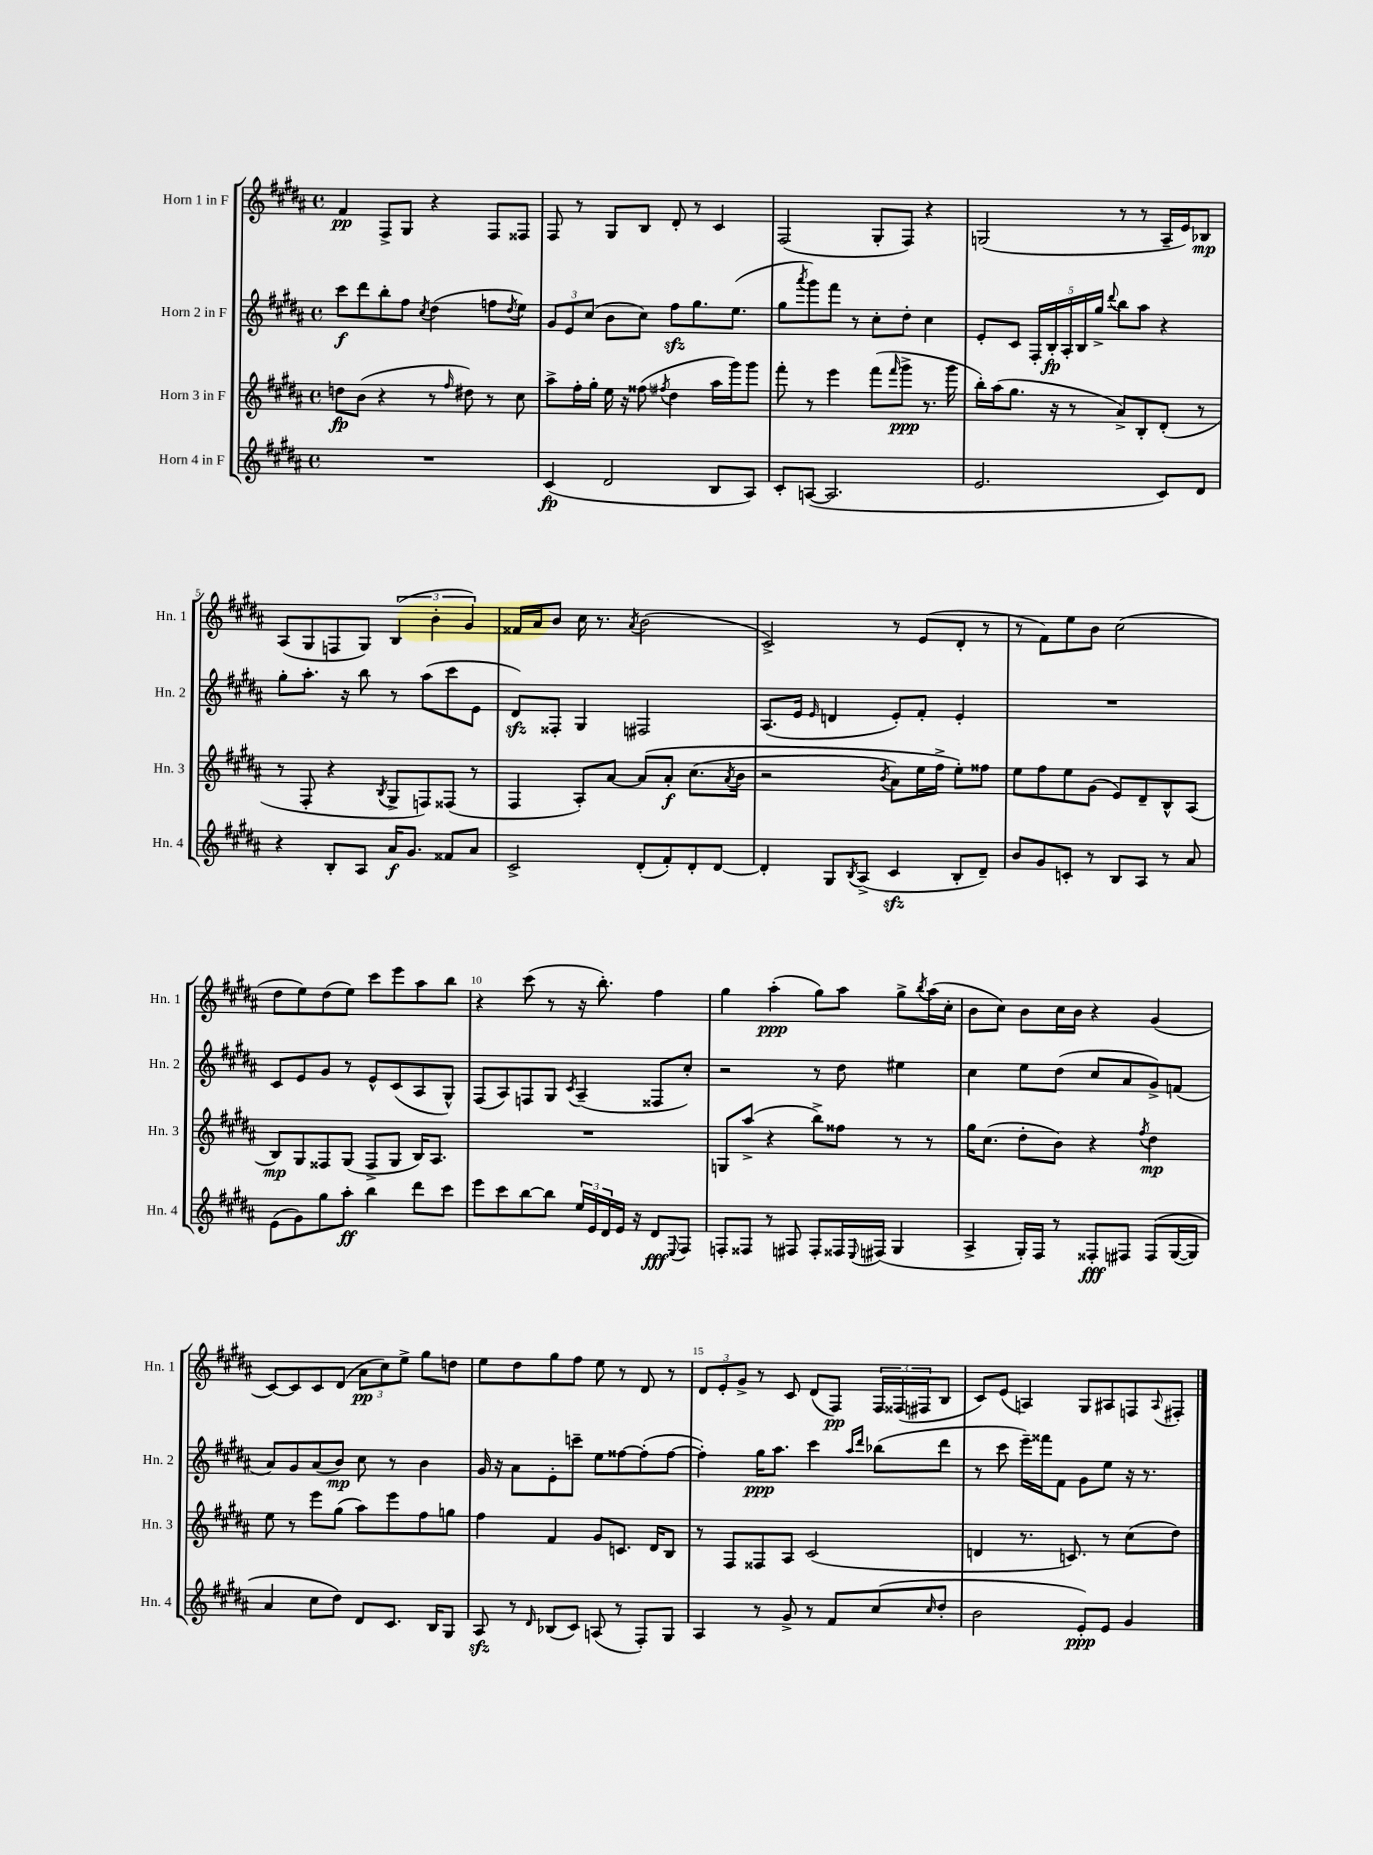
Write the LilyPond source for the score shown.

<<
\new StaffGroup <<
\new Staff = "s0" \with { instrumentName = "Horn 1 in F" shortInstrumentName = "Hn. 1" } {
    \clef treble \key b \major \defaultTimeSignature \time 4/4
    fis'4\pp fis8-> gis8 r4 fis8 fisis8 |
    fis8 r8 gis8 b8 dis'8-. r8 cis'4 |
    fis2( gis8-. fis8) r4 |
    g2( r8 r8 ais16-- e'16) bes8\mp |
    ais8( gis8 f8 gis8) \tuplet 3/2 { b4( b'4-. gis'4) } |
    fisis'16 ais'16 b'8 cis''16 r8. \acciaccatura { ais'8 } b'2( |
    cis'2->) r8 e'8( dis'8-. r8 |
    r8 fis'8) e''8 b'8 cis''2( |
    dis''8 e''8) dis''8( e''8) cis'''8 e'''8 ais''8 b''8 |
    r4 cis'''8( r8 r16 b''8.-.) fis''4 |
    gis''4 ais''4-.\ppp( gis''8) ais''8 gis''8-> \acciaccatura { b''8 } ais''16( cis''16-. |
    b'8 cis''8) b'8 cis''16 b'16 r4 gis'4( |
    cis'8~) cis'8 cis'8 dis'8( \tuplet 3/2 { ais'8\pp cis''8) e''8-> } gis''8 d''8 |
    e''8 dis''8 gis''8 fis''8 e''8 r8 dis'8 r8 |
    \tuplet 3/2 { dis'8 e'8-. gis'8-> } r8 cis'8 dis'8( fis8\pp) \tuplet 3/2 { fis16 fisis16( fis16 } b8 |
    cis'8) e'8( a4) gis8 ais8 f8 \appoggiatura { ais8 } fis8-. \bar "|." |
}
\new Staff = "s1" \with { instrumentName = "Horn 2 in F" shortInstrumentName = "Hn. 2" } {
    \clef treble \key b \major \defaultTimeSignature \time 4/4
    cis'''8\f dis'''8 b''8-. fis''8 \acciaccatura { cis''8 } dis''4( f''8 \acciaccatura { dis''8 } e''8) |
    \tuplet 3/2 { gis'8 e'8 cis''8( } b'8 cis''8) fis''8\sfz gis''8. e''8.( |
    gis''8 \acciaccatura { ais'''8 } gis'''8) fis'''8 r8 cis''8-. dis''8-. cis''4 |
    e'8-. cis'8 \tuplet 5/4 { fis16-. b16-.\fp ais16-. b16 gis''16-> } \appoggiatura { dis'''8 } b''8 ais''8 r4 |
    gis''8-. ais''8.-. r16 b''8 r8 ais''8( cis'''8 e'8 |
    dis'8\sfz) fisis8-. gis4 fis2 |
    ais8.( e'16 \grace { e'16 } d'4 e'8-.) fis'8-. e'4-. |
    R1 |
    cis'8 e'8 gis'8 r8 e'8-^ cis'8( ais8 gis8-^) |
    fis8( ais8) f8 gis8 \acciaccatura { cis'8 } ais4--( fisis8 cis''8-.) |
    r2 r8 dis''8 eis''4 |
    cis''4 e''8 dis''8( cis''8 ais'8 gis'8->) f'8( |
    ais'8) gis'8 ais'8( b'8\mp) cis''8 r8 b'4 |
    gis'16 r16 ais'8 e'8-. c'''8-- e''8 fisis''8~ fisis''8-.( fisis''8~ |
    fisis''4-.) gis''16\ppp ais''8. cis'''4 \grace { ais''16 dis'''16 } bes''8( dis'''8 |
    r8 cis'''8 e'''16--) fisis'''16 fis'8 gis'8 e''8 r16 r8. \bar "|." |
}
\new Staff = "s2" \with { instrumentName = "Horn 3 in F" shortInstrumentName = "Hn. 3" } {
    \clef treble \key b \major \defaultTimeSignature \time 4/4
    d''8\fp b'8( r4 r8 \grace { fis''16 } dis''8) r8 cis''8 |
    ais''8-> fis''16-. gis''16-. e''16 r16 fisis''8( \acciaccatura { fis''8 } dis''4 ais''16 gis'''16) gis'''8 |
    fis'''8-. r8 e'''4 fis'''8( \grace { fis'''16 } gis'''8->\ppp r8. gis'''16 |
    b''16-.) ais''16( gis''8. r16 r8 ais'8->) b8-. dis'8-.( r8 |
    r8 fis8-. r4 \acciaccatura { b8 } gis8-> f8) fisis8( r8 |
    fis4 ais8-.) ais'8~ ais'8\( ais'8-.\f cis''8.( \acciaccatura { ais'8 } b'16 |
    r2 \acciaccatura { b'8 } ais'8) e''16 fis''16-> e''8-.\) fisis''8 |
    e''8 fis''8 e''8 gis'8( e'8) dis'8-- b8-^ ais8( |
    b8\mp) gis8 fisis8 gis8( fisis8-> gis8 b16) ais8. |
    R1 |
    g8 ais''8->( r4 b''8->) fisis''8 r8 r8 |
    gis''16 cis''8.( dis''8-. b'8) r4 \acciaccatura { fis''8 } dis''4\mp |
    e''8 r8 e'''8 gis''8( ais''8) e'''8 fis''8 g''8 |
    fis''4 fis'4 gis'8 c'8. dis'16 b8 |
    r8 fis8 fisis8 ais8 cis'2( |
    d'4 r8. c'8.) r8 cis''8( dis''8) \bar "|." |
}
\new Staff = "s3" \with { instrumentName = "Horn 4 in F" shortInstrumentName = "Hn. 4" } {
    \clef treble \key b \major \defaultTimeSignature \time 4/4
    R1 |
    cis'4\fp( dis'2 b8 ais8) |
    cis'8-. a8~( a2. |
    e'2. cis'8) dis'8 |
    r4 b8-. ais8 ais'16\f gis'8. fisis'8 ais'8 |
    cis'2-> dis'8-.( fis'8-.) dis'8-. dis'8~ |
    dis'4-. gis8 \acciaccatura { b8 } ais8->( cis'4\sfz b8-. dis'8--) |
    b'8 gis'8 c'8-. r8 b8 ais8 r8 ais'8 |
    e'8( gis'8) gis''8 ais''8-.\ff b''4 dis'''8 cis'''8 |
    e'''8 cis'''8 b''8~ b''8 \tuplet 3/2 { e''16 e'16 dis'16 } e'16 r16 dis'8\fff \appoggiatura { e8 } fis8 |
    f8-. fisis8 r8 fis8 fis8-. fisis16 \appoggiatura { e8 } fis16( gis4 |
    ais4-> gis16-.) fis16 r8 fisis8-.\fff fis8 fis8\( gis16~( gis16) |
    ais'4 cis''8 dis''8\) dis'8 cis'8. b16 gis8 |
    ais8\sfz r8 \grace { dis'16 } bes8( cis'8) a8( r8 fis8-.) gis8 |
    ais4 r8 gis'8-> r8 fis'8 cis''8( \grace { cis''16 } dis''8-. |
    b'2 e'8-.\ppp) e'8 gis'4 \bar "|." |
}
>>
>>
\layout { \context { \Score \override BarNumber.break-visibility = ##(#f #t #t) barNumberVisibility = #(every-nth-bar-number-visible 5) } }
